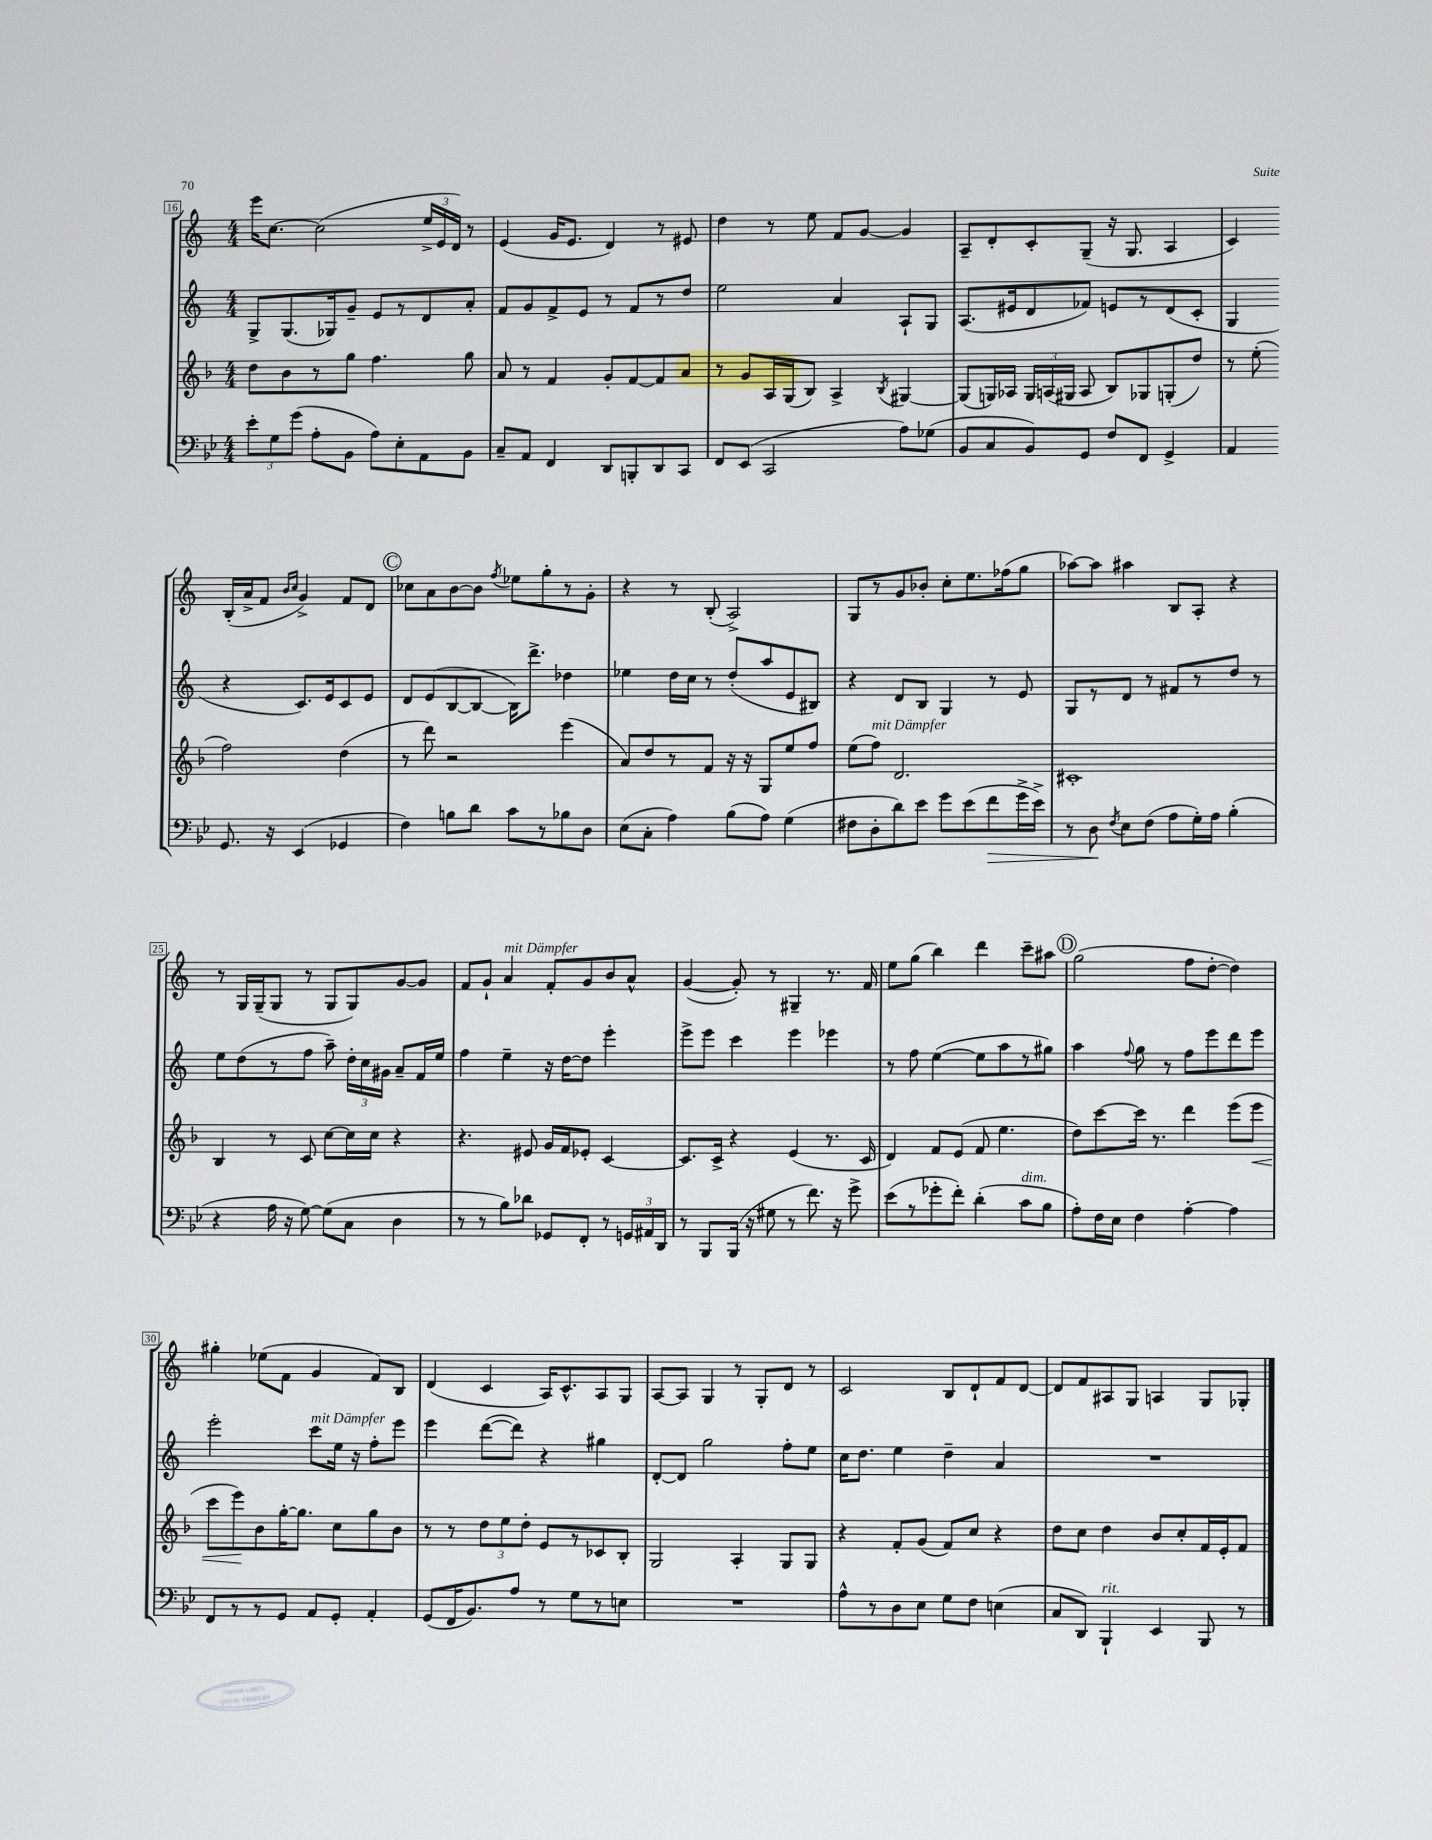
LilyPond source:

<<
\new StaffGroup <<
\new Staff = "s0" {
    \clef treble \key c \major \numericTimeSignature \time 4/4
    \autoBeamOff e'''16[ c''8.]~ c''2( \tuplet 3/2 { e''16[-> e'16 d'16]) } r8 |
    e'4( g'16[ e'8.] d'4) r8 eis'8 |
    d''4 r8 e''8 f'8[ g'8]~ g'4 |
    a8[-- d'8-. c'8-. g8]--( r16 g8. a4 |
    c'4) b16[-.( a'16-> f'8] \grace { b'16[ c''16] } g'4->) f'8[ d'8] |
    \mark \markup { \circle "C" } ces''8[ a'8 b'8~ b'8] \acciaccatura { f''8 } ees''8[ g''8-. r8 g'8]-. |
    r4 r8 b8-.( a2->) |
    g8[ r8 g'8 bes'8]-. c''8[-. e''8. fes''16( g''8] |
    aes''8[~) aes''8] ais''4 b8[ a8]-. r4 |
    r8 g16[ g16--( g8] r8 g8[ g8) g'8~ g'8] |
    f'8[ g'8]-! a'4^\markup { \italic "mit Dämpfer" } f'8[-. g'8 b'8 a'8]-^ |
    g'4~( g'8-.) r8 gis4-- r8. f'16 |
    e''8[ g''8]( b''4) d'''4 c'''8[-- ais''8] |
    \mark \markup { \circle "D" } g''2( f''8[ d''8]~-. d''4) |
    gis''4-. ees''8[( f'8] g'4 f'8[) b8] |
    d'4( c'4 a16[) c'8.-^ a8 g8] |
    a8[~ a8] g4 r8 g8[-. d'8] r8 |
    c'2 b8[ d'8-! f'8 d'8]~ |
    d'8[ f'8 ais8 g8] a4 g8[ ges8]-. \bar "|." |
}
\new Staff = "s1" {
    \clef treble \key c \major \numericTimeSignature \time 4/4
    \autoBeamOff g8[-> g8.( ges16) g'8]-- e'8[ r8 d'8 a'8]-. |
    f'8[ g'8 f'8-> e'8] r8 f'8[ r8 d''8] |
    e''2 a'4 a8[-! g8] |
    a8.[( eis'16 d'8 fes'8]) e'8[ r8 d'8( c'8]-. |
    g4 r4 c'8.[) e'16 c'8 e'8] |
    \mark \markup { \circle "C" } d'8[ e'8( b8~ b8]~ b16[) d'''8.]-> des''4 |
    ees''4 d''16[ c''16] r8 d''8[-.( a''8 e'8 bis8]) |
    r4 d'8[ b8] g4 r8 e'8 |
    g8[ r8 d'8] r8 fis'8[ r8 d''8] r8 |
    e''8[ d''8( r8 f''8] a''8--) \tuplet 3/2 { d''16[-. c''16 gis'16] } a'8[-- f'16 e''16] |
    f''4 e''4-- r16 d''16[~ d''8] e'''4-. |
    e'''8[-> e'''8] c'''4 e'''4 ees'''4 |
    r8 f''8 e''4~( e''8[ a''8 r8 gis''8]) |
    \mark \markup { \circle "D" } a''4 \appoggiatura { f''8 } g''8 r8 f''8[ e'''8 d'''8 e'''8] |
    e'''2-. c'''8[^\markup { \italic "mit Dämpfer" } e''16] r16 f''8[-. e'''8] |
    e'''4 d'''8[~( d'''8]) r4 gis''4 |
    d'8[~-. d'8] g''2 f''8[-. e''8] |
    c''16[ d''8.] e''4 d''4-- a'4 |
    R1 \bar "|." |
}
\new Staff = "s2" {
    \clef treble \key f \major \numericTimeSignature \time 4/4
    \autoBeamOff d''8[ bes'8 r8 g''8] f''4. g''8 |
    a'8 r8 f'4 g'8[-. f'8~ f'8 a'8] |
    r8 g'8[ a16 g16( bes8]) a4-> \acciaccatura { bes8 } gis4~ |
    gis8[( g16) aes16] \tuplet 3/2 { g16[ a16( gis16] } a8 bes8[) ges8 g8-.( d''8]) |
    r8 e''8-.( f''2) d''4( |
    \mark \markup { \circle "C" } r8 d'''8) r2 e'''4( |
    a'8[) d''8 r8 f'8] r16 r16 g8[ e''8 f''8] |
    e''8[( f''8]^\markup { \italic "mit Dämpfer" }) d'2. |
    cis'1-. |
    bes4 r8 c'8 c''8[~ c''16 c''16] r4 |
    r4. eis'8 g'16[ f'16 ees'8]-. c'4~ |
    c'8.[ c'16]-> r4 e'4( r8. c'16 |
    d'4) f'8[ e'8]( f'8 e''4. |
    \mark \markup { \circle "D" } d''8[) c'''8~ c'''16] r8. d'''4 e'''8[( e'''8]\< |
    c'''8[ e'''8\!) bes'8 g''16~-. g''8.] c''8[ g''8 bes'8] |
    r8 r8 \tuplet 3/2 { d''8[ e''8 d''8]-. } e'8[ r8 ces'8 bes8]-. |
    g2 a4-. g8[ g8] |
    r4 f'8[-. g'8]( f'8[) c''8] r4 |
    d''8[ c''8] d''4 bes'8[ c''8-. f'16 e'16-. f'8] \bar "|." |
}
\new Staff = "s3" {
    \clef bass \key bes \major \numericTimeSignature \time 4/4
    \autoBeamOff \tuplet 3/2 { ees'8[-. g8 g'8]( } a8[-. bes,8] a8[) ees8-. a,8 bes,8] |
    c8[-- a,8] f,4 d,8[ b,,8-. d,8 c,8] |
    f,8[ ees,8]( c,2 a8[) ges8]( |
    bes,8[ c8 bes,8) g,8] f8[ f,8] g,4-> |
    a,4 g,8. r16 ees,4( ges,4 |
    \mark \markup { \circle "C" } f4) b8[ d'8] c'8[ r8 bes8 d8] |
    ees8[( c8]-. a4) bes8[( a8]) g4( |
    fis8[ d8-. d'8) ees'8] g'8[ ees'8( f'8\> g'16-> ees'16]->) |
    r8 d8\! \acciaccatura { f8 } ees8[ f8]( a8[ g16-.) a16] bes4-.( |
    r4 a16 r16 g8~) g8[( c8] d4 |
    r8 r8 bes8[) des'8] ges,8[ f,8]-. r8 \tuplet 3/2 { g,16[ ais,16 d,16] } |
    r8 bes,,8[ bes,,16]( r16 gis8 r8 f'8.) r16 g'8-> |
    ees'8[( r8 ges'8-. f'8]-.) d'4-.( c'8[^\markup { \italic "dim." } bes8] |
    \mark \markup { \circle "D" } a8[-.) f16 ees16] f4 a4~-. a4 |
    f,8[ r8 r8 g,8] a,8[ g,8]-. a,4-. |
    g,8[( f,16 bes,8.) a8] r8 g8[ r8 e8] |
    R1 |
    a8[-^ r8 d8 ees8] g8[ f8] e4( |
    c8[ d,8]) bes,,4-!^\markup { \italic "rit." } ees,4 bes,,8 r8 \bar "|." |
}
>>
>>
\layout { \context { \Score currentBarNumber = #16 \override BarNumber.stencil = #(make-stencil-boxer 0.1 0.3 ly:text-interface::print) } }
